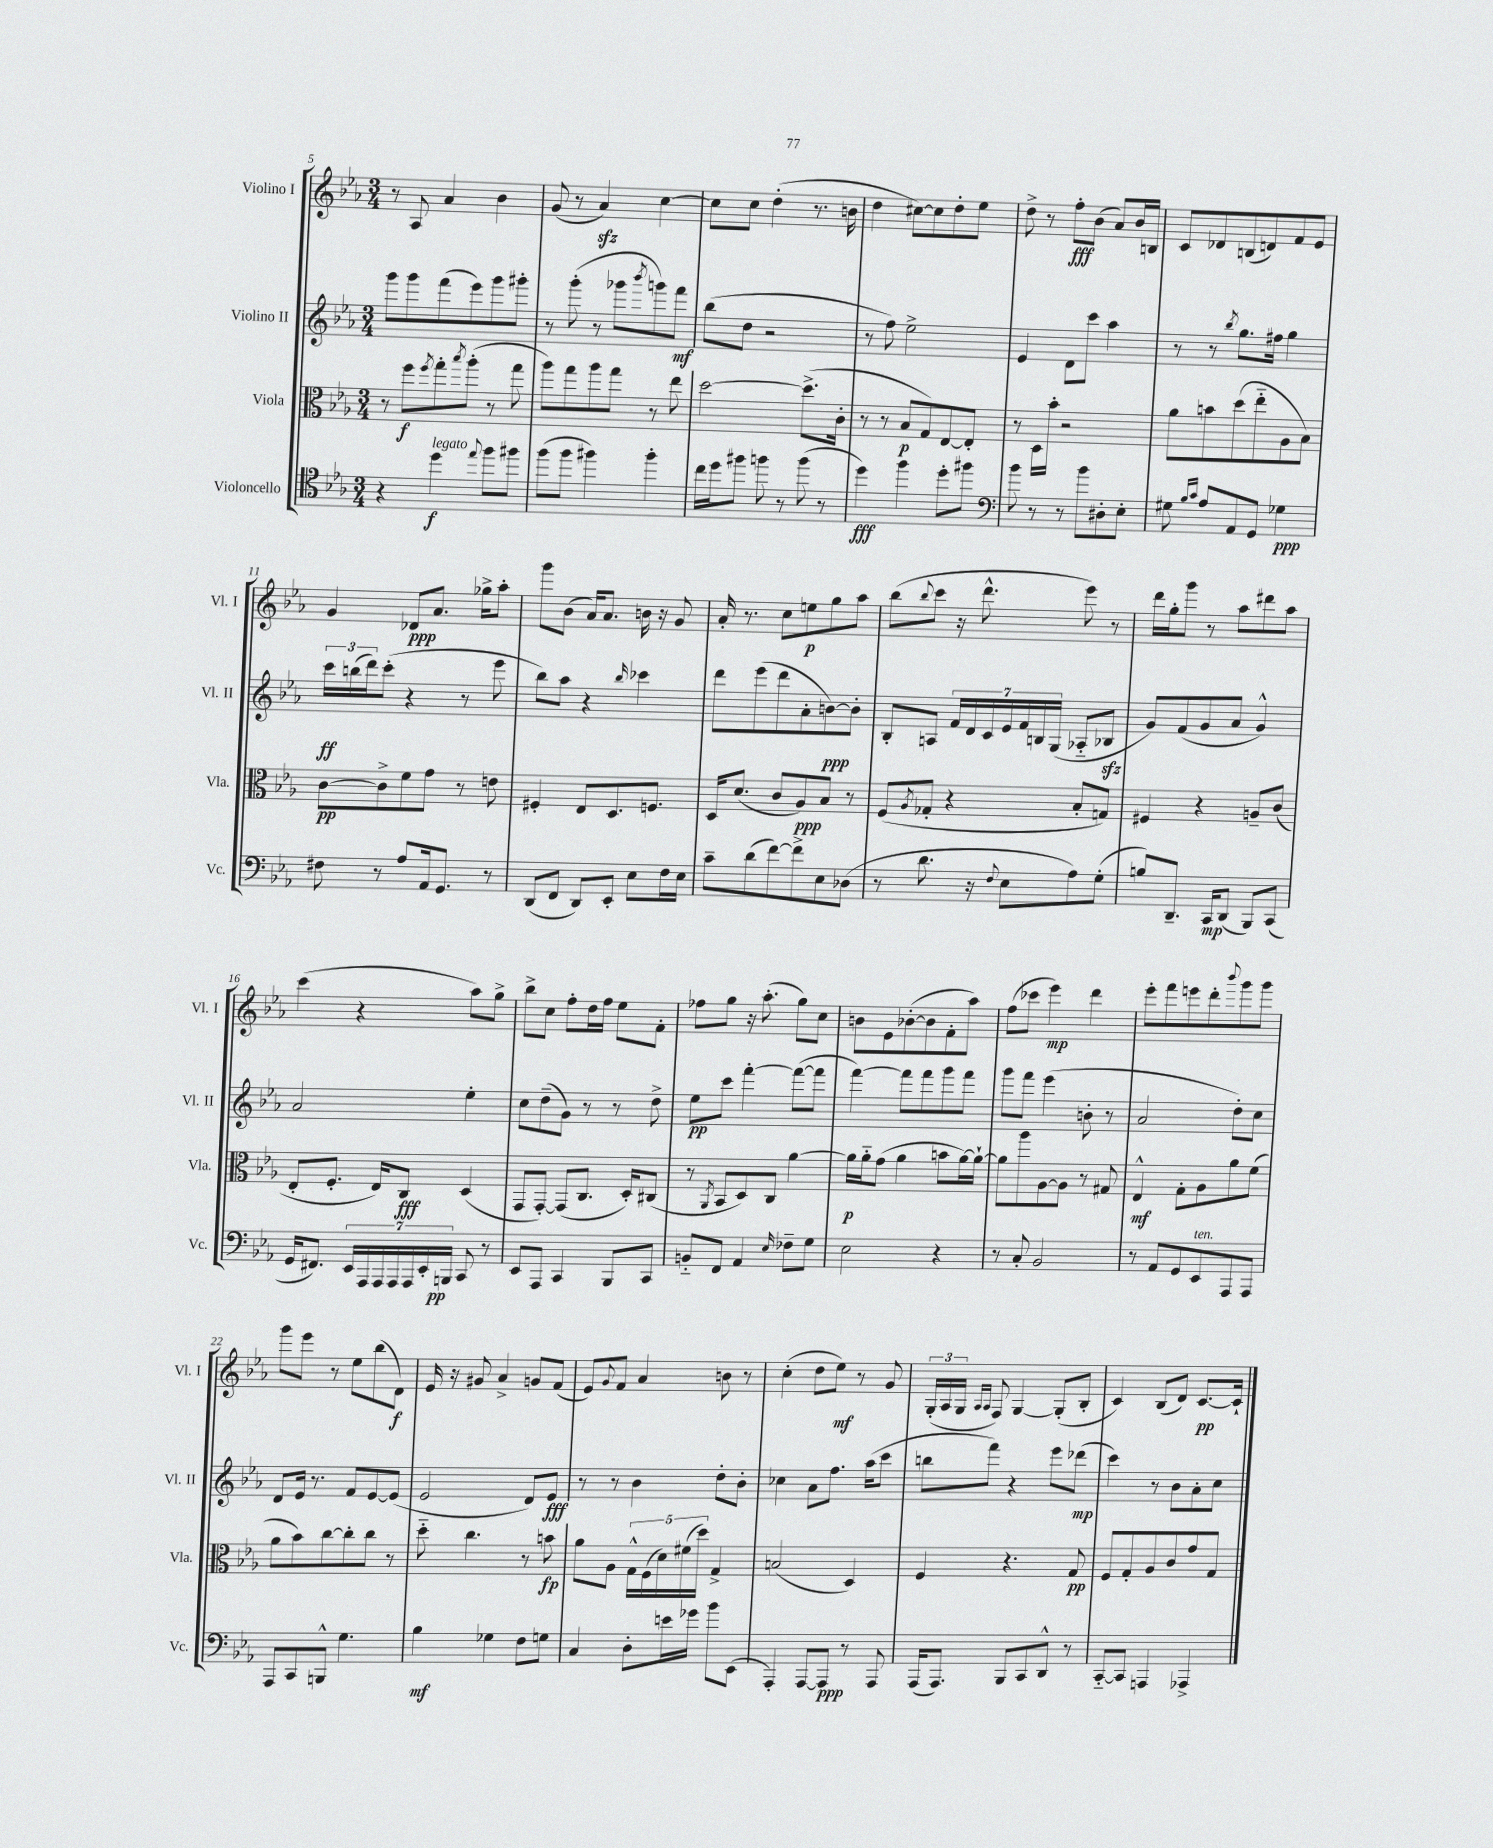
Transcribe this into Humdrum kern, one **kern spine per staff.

**kern	**kern	**kern	**kern
*staff4	*staff3	*staff2	*staff1
*clefC4	*clefC3	*clefG2	*clefG2
*k[b-e-a-]	*k[b-e-a-]	*k[b-e-a-]	*k[b-e-a-]
*M3/4	*M3/4	*M3/4	*M3/4
4r	8r	8ggg	8r
.	8ff	8ggg	8A-
.	8qff	.	.
4dd	8gg'	(8fff	4a-
.	8qbb-	.	.
.	(8aa-'	8eee-)	.
8qqee-	.	.	.
8ff	8r	8ggg	4b-
8ff#	8gg	8ggg#'	.
=	=	=	=
(8ff	8aa-)	8r	(8g
8ff	8gg	(8ggg'	8r
4ff#)	8aa-	8r	4a-)
.	8gg	8ggg-	.
.	.	8qbbb-	.
4ff#'	8r	8ggg)	[4cc
.	8ee-	8fff	.
=	=	=	=
16cc	[2dd	(8bb-	8cc]
16dd	.	.	.
8ff#	.	8dd	8cc
8ff	.	2r	(4dd'
8r	.	.	.
(8ff	(8.dd^]	.	8.r
8r	.	.	.
.	16c'	.	16b
=	=	=	=
4dd)	8r	8r	4dd
.	8r	8ff)	.
4ff	8B-	2ee-^	[8cc#)
.	8G)	.	8cc#]
8dd'	[8E-	.	8dd'
8ff#	8E-']	.	8ee-
=	=	=	=
*clefF4	*	*	*
8b-	8r	4e-	8dd^
8r	16D	.	8r
.	16b-'	.	.
8r	2r	8d	8ff'
8b-	.	8ccc	(8b-
8D#'	.	4aa-	8a-)
8E-'	.	.	16b-
.	.	.	16B
=	=	=	=
8G#	8a-	8r	8c
16qqB-	.	.	.
16qqc	.	.	.
8A-	8b	8r	8d-
.	.	8qbb-	.
8AA-	(8dd	8.gg	(8B
8GG	8ee-'~	.	8d)
.	.	16ff#	.
4G-	8A-	4gg	8f
.	8B-)	.	8e-
=	=	=	=
8F#	[8c	24ccc	4g
.	.	(24bb	.
.	.	24ddd)	.
8r	8c^]	(8ccc'	.
8A-	8f	4r	8d-
16AA-	8g	.	8.a-
8.GG	.	.	.
.	8r	8r	.
.	.	.	16gg-^
8r	8e	8eee-	8aa-'
=	=	=	=
(8DD	4F#'	8bb-)	8ggg
8FF	.	8aa-	(8b-
8DD)	8E-	4r	16a-)
.	.	.	8.a-
8EE-'	8.D	.	.
.	.	16qqbb-	.
8E-	.	4ccc-	16b
.	8.F	.	16r
16F	.	.	8g
16E-	.	.	.
=	=	=	=
8c~	16D	8ddd	16a-'
.	(8.d	.	8.r
(8d	.	(8eee-	.
[8f)	8c	8ddd	8cc
8f^]	8A-)	8a-'	8ee
8E-	8B-	[8b)	8gg
(8D-	8r	8b']	8aa-
=	=	=	=
8r	(8F	8B-'	(8bb-
.	8qA-	.	8qqbb-
8.d	8G-'	8A	8ccc
.	4r	28f	16r
.	.	28d	.
16r	.	.	8.ddd^^
.	.	28c	.
.	.	28e-	.
8qqF	.	.	.
8E-	.	.	.
.	.	28f	.
.	.	28B	.
.	.	(28G	.
8A-)	8B-'	8A-'~	8eee-)
(8G'	8G)	8B-	8r
=	=	=	=
8B)	4F#	8g)	16ddd
.	.	.	16gg'
8.DD~	.	(8f	8ggg
.	4r	8g	8r
16CC	.	.	.
(8DD	.	8a-	8aa-
8BBB-)	8A~	4g^^)	8ddd#
(8CC	(8c	.	8aa-
=	=	=	=
16GG	8E-'	2a-	(4ccc
8.FF#)	.	.	.
.	8.F'	.	.
28EE-	.	.	4r
28AAA-	.	.	.
.	16E-)	.	.
28AAA-	.	.	.
28AAA-	.	.	.
.	8C	.	.
28AAA-	.	.	.
28EE-'	.	.	.
28BBB	.	.	.
8CC	(4D	4ee-'	8aa-)
8r	.	.	8gg^
=	=	=	=
8EE-	8GG	8cc	8bb-^
8AAA-	[8GG')	(8dd~	8cc
4CC	(8GG]	8g)	8ff'
.	8.C	8r	16dd
.	.	.	16ff
8BBB-	.	8r	8ee-
.	16D')	.	.
8CC	(8C#	8dd^	8f'
=	=	=	=
8BB'~	8r	8ee-	8ff-
.	8qAA-	.	.
8FF	8BB-	8ccc	8gg
4AA-	8D)	[4fff'	16r
.	.	.	(8.aa-'
.	8C	.	.
16qqE-	.	.	.
8F-~	[4a-	(8fff_	8gg)
8G	.	8fff]	8cc
=	=	=	=
2E-	16a-]	[4fff)	8b
.	16a-'~	.	.
.	(8g	.	8e-
.	4a-	8fff]	([8b-'
.	.	8fff	8b-]
4r	8b	8ggg	8f'
.	[16a-)	8fff	8aa-)
.	16a-`_	.	.
=	=	=	=
8r	8a-]	8ggg	(8ff
8C'	8aa-	8fff	8ccc-
2BB-	[8A-	(4eee-	4eee-)
.	8A-]	.	.
.	8r	8b'	4ddd
.	8G#	8r	.
=	=	=	=
8r	4E-^^	2a-	8eee-'
8AA-	.	.	8fff
8GG	8G'	.	8eee
8EE-	8A-	.	8ddd'
.	.	.	8qqbbb-
8AAA-	8a-	8dd')	8ggg
8AAA-	(8f	8cc	8ggg
=	=	=	=
8AAA-	8a-	8d	8ggg
8CC	8b-)	16e-	8eee-
.	.	8.r	.
8BBB^^	[8cc	.	8r
4.G	8cc']	8f	8ee-
.	8cc	[8e-	(8bb-
.	8r	(8e-]	8d)
=	=	=	=
4B-	8dd'~	2e-	16e-
.	.	.	16r
.	4.cc	.	8g#
4G-	.	.	4a-^
8F	8r	8d)	8g
8G	8b	8e-	(8f
=	=	=	=
4C	8a-	8r	8e-)
.	.	.	8qqg
.	8A-	8r	8f
8D'	20G^^	4b-	4a-
.	(20F	.	.
.	20d)	.	.
16e	.	.	.
.	(20f#	.	.
16g-	.	.	.
.	20dd)	.	.
8b-	4G^	8dd'	8b
(8EE-	.	8b-'	8r
=	=	=	=
4AAA-')	(2B	4cc-	(4cc'
[8AAA-	.	8a-	8dd
8AAA-]	.	8.ff	8ee-)
8r	4D)	.	8r
.	.	(16aa-	.
8AAA-	.	8ccc	8g
=	=	=	=
(16AAA-	4F	8bb	(24G'
.	.	.	24A-
8.AAA-)	.	.	.
.	.	.	24G
.	.	.	16qqA-
.	.	.	16qqA-
.	.	8fff)	8F)
8BBB-	4.r	4r	[4G
8CC	.	.	.
8DD^^	.	8eee-	(8G']
8r	8G	(8ddd-	8B-'
=	=	=	=
[8CC'~	8F	4ccc)	4c)
8CC]	8G'	.	.
4AAA	8A-	8r	(8B-
.	8c	8b-	8d)
4AAA-^	8g	8a-'	[8.c
.	8G	8cc	.
.	.	.	16c`]
==	==	==	==
*-	*-	*-	*-
